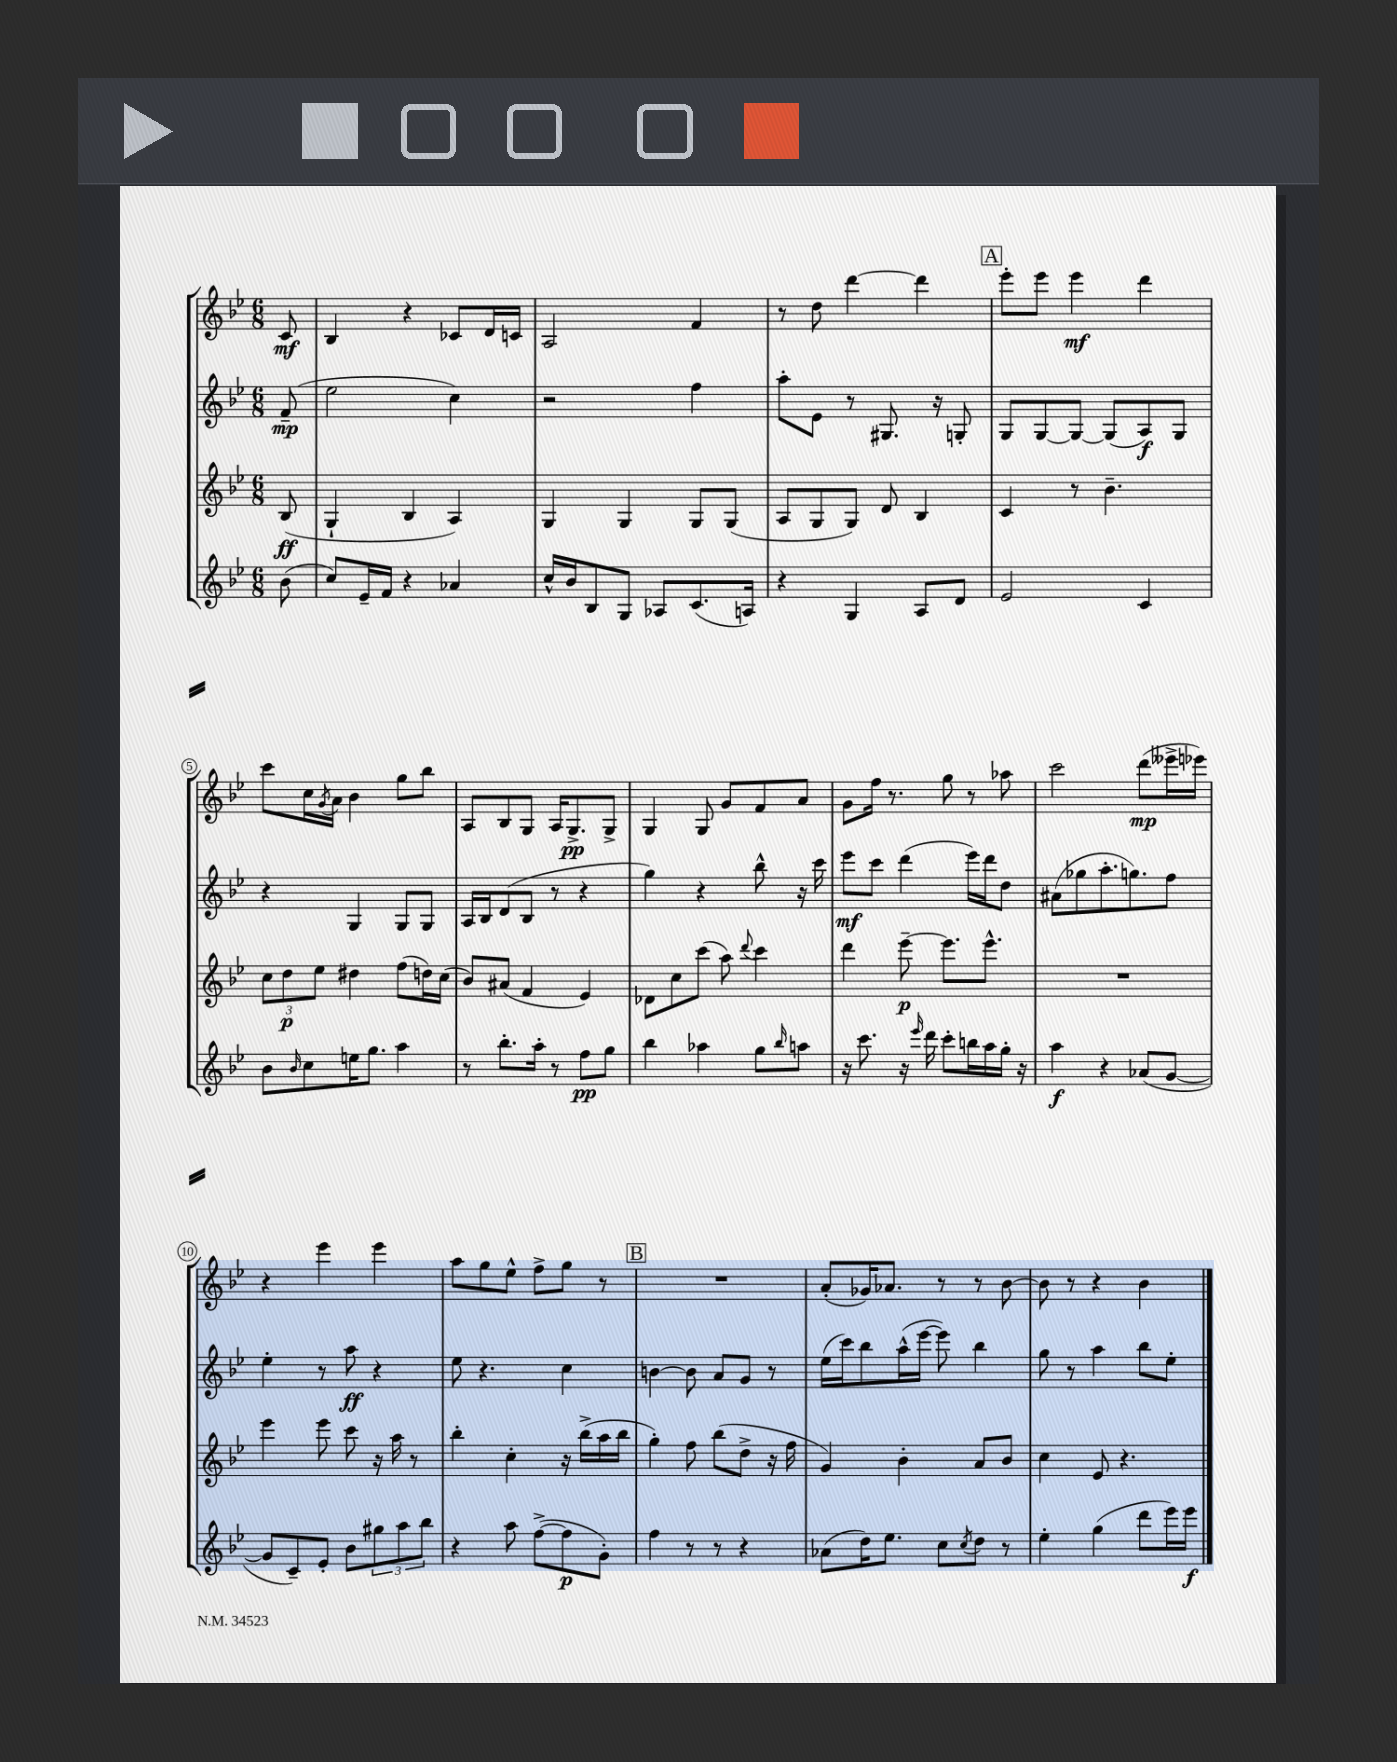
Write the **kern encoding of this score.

**kern	**kern	**kern	**kern
*staff4	*staff3	*staff2	*staff1
*clefG2	*clefG2	*clefG2	*clefG2
*k[b-e-]	*k[b-e-]	*k[b-e-]	*k[b-e-]
*M6/8	*M6/8	*M6/8	*M6/8
(8b-	(8B-	(8f~	8c
=	=	=	=
8cc)	4G`	2ee-	4B-
16e-~	.	.	.
16f	.	.	.
4r	4B-	.	4r
4a-	4A)	4cc)	8c-
.	.	.	16d
.	.	.	16c
=	=	=	=
16cc^^	4G	2r	2A
16b-	.	.	.
8B-	.	.	.
8G	4G	.	.
8A-	.	.	.
(8.c	8G	4ff	4f
.	(8G	.	.
16A)	.	.	.
=	=	=	=
4r	8A	8aa'	8r
.	8G	8e-	8dd
4G	8G)	8r	[4ddd
.	8d	8.G#	.
8A	4B-	.	4ddd]
.	.	16r	.
8d	.	8G'	.
=	=	=	=
2e-	4c	8G	8eee-'
.	.	[8G	8eee-
.	8r	8G_	4eee-
.	4.b-~	(8G]	.
4c	.	8A)	4ddd
.	.	8G	.
=	=	=	=
8b-	12cc	4r	8ccc
.	12dd	.	.
16qqb-	.	.	.
8cc	.	.	16cc
.	12ee-	.	.
.	.	.	8qg
.	.	.	16a
16ee	4dd#	4G	4b-
8.gg	.	.	.
4aa	(8ff	8G	8gg
.	16dd)	8G	8bb-
.	(16cc	.	.
=	=	=	=
8r	8b-)	16A	8A
.	.	16B-	.
8.bb-'	(8a#	(8d	8B-
.	4f	8B-	8G
16aa'	.	.	.
8r	.	8r	16A
.	.	.	8.G^
8ff	4e-)	4r	.
8gg	.	.	8G^
=	=	=	=
4bb-	8d-	4gg)	4G
.	8cc	.	.
4aa-	(8ccc	4r	8G
.	8aa)	.	8g
.	8qqddd	.	.
8gg	4ccc	8bb-^^	8f
16qqbb-	.	.	.
8aa	.	16r	8a
.	.	16ccc	.
=	=	=	=
16r	4ddd	8eee-	8g
8.ccc	.	.	.
.	.	8ccc	16ff
.	.	.	8.r
16r	[8eee-~	(4ddd	.
16qqeee-	.	.	.
16ddd	.	.	.
8ccc'	8.eee-]	.	8gg
16bb	.	16eee-)	8r
16aa	8.eee-^^	16ddd	.
16gg'	.	8dd	8aa-
16r	.	.	.
=	=	=	=
4aa	2.r	(8a#	2ccc
.	.	8gg-	.
4r	.	8.aa'	.
.	.	8.gg)	.
(8a-	.	.	(8ddd
[8g	.	8ff	16eee--^
.	.	.	16eee-)
=	=	=	=
8g]	4eee-	4ee-'	4r
8c~)	.	.	.
8e-'	8eee-	8r	4eee-
8b-	8ccc	8aa	.
12gg#	16r	4r	4eee-
.	16aa	.	.
12aa	.	.	.
.	8r	.	.
12bb-	.	.	.
=	=	=	=
4r	4bb-'	8ee-	8aa
.	.	4.r	8gg
8aa	4cc'	.	8ee-^^
([8ff^	.	.	8ff^
8ff]	16r	4cc	8gg
.	(16bb-^	.	.
8g')	16aa	.	8r
.	16bb-	.	.
=	=	=	=
4ff	4gg')	[4b	2.r
8r	8ff	8b]	.
8r	(8bb-	8a	.
4r	8dd^	8g	.
.	16r	8r	.
.	16ff	.	.
=	=	=	=
(8a-	4g)	(16ee-	(8a'
.	.	16ccc)	.
16dd)	.	8bb-	16g-)
8.ee-	.	.	8.a-
.	4b-'	(16aa^^	.
.	.	[16eee-	.
8cc	.	8eee-])	8r
8qcc	.	.	.
8dd	8a	4bb-	8r
8r	8b-	.	[8b-
=	=	=	=
4ee-'	4cc	8gg	8b-]
.	.	8r	8r
(4gg	8e-	4aa	4r
.	4.r	.	.
8ddd	.	8bb-	4b-
16eee-)	.	8ee-'	.
16eee-	.	.	.
==	==	==	==
*-	*-	*-	*-
